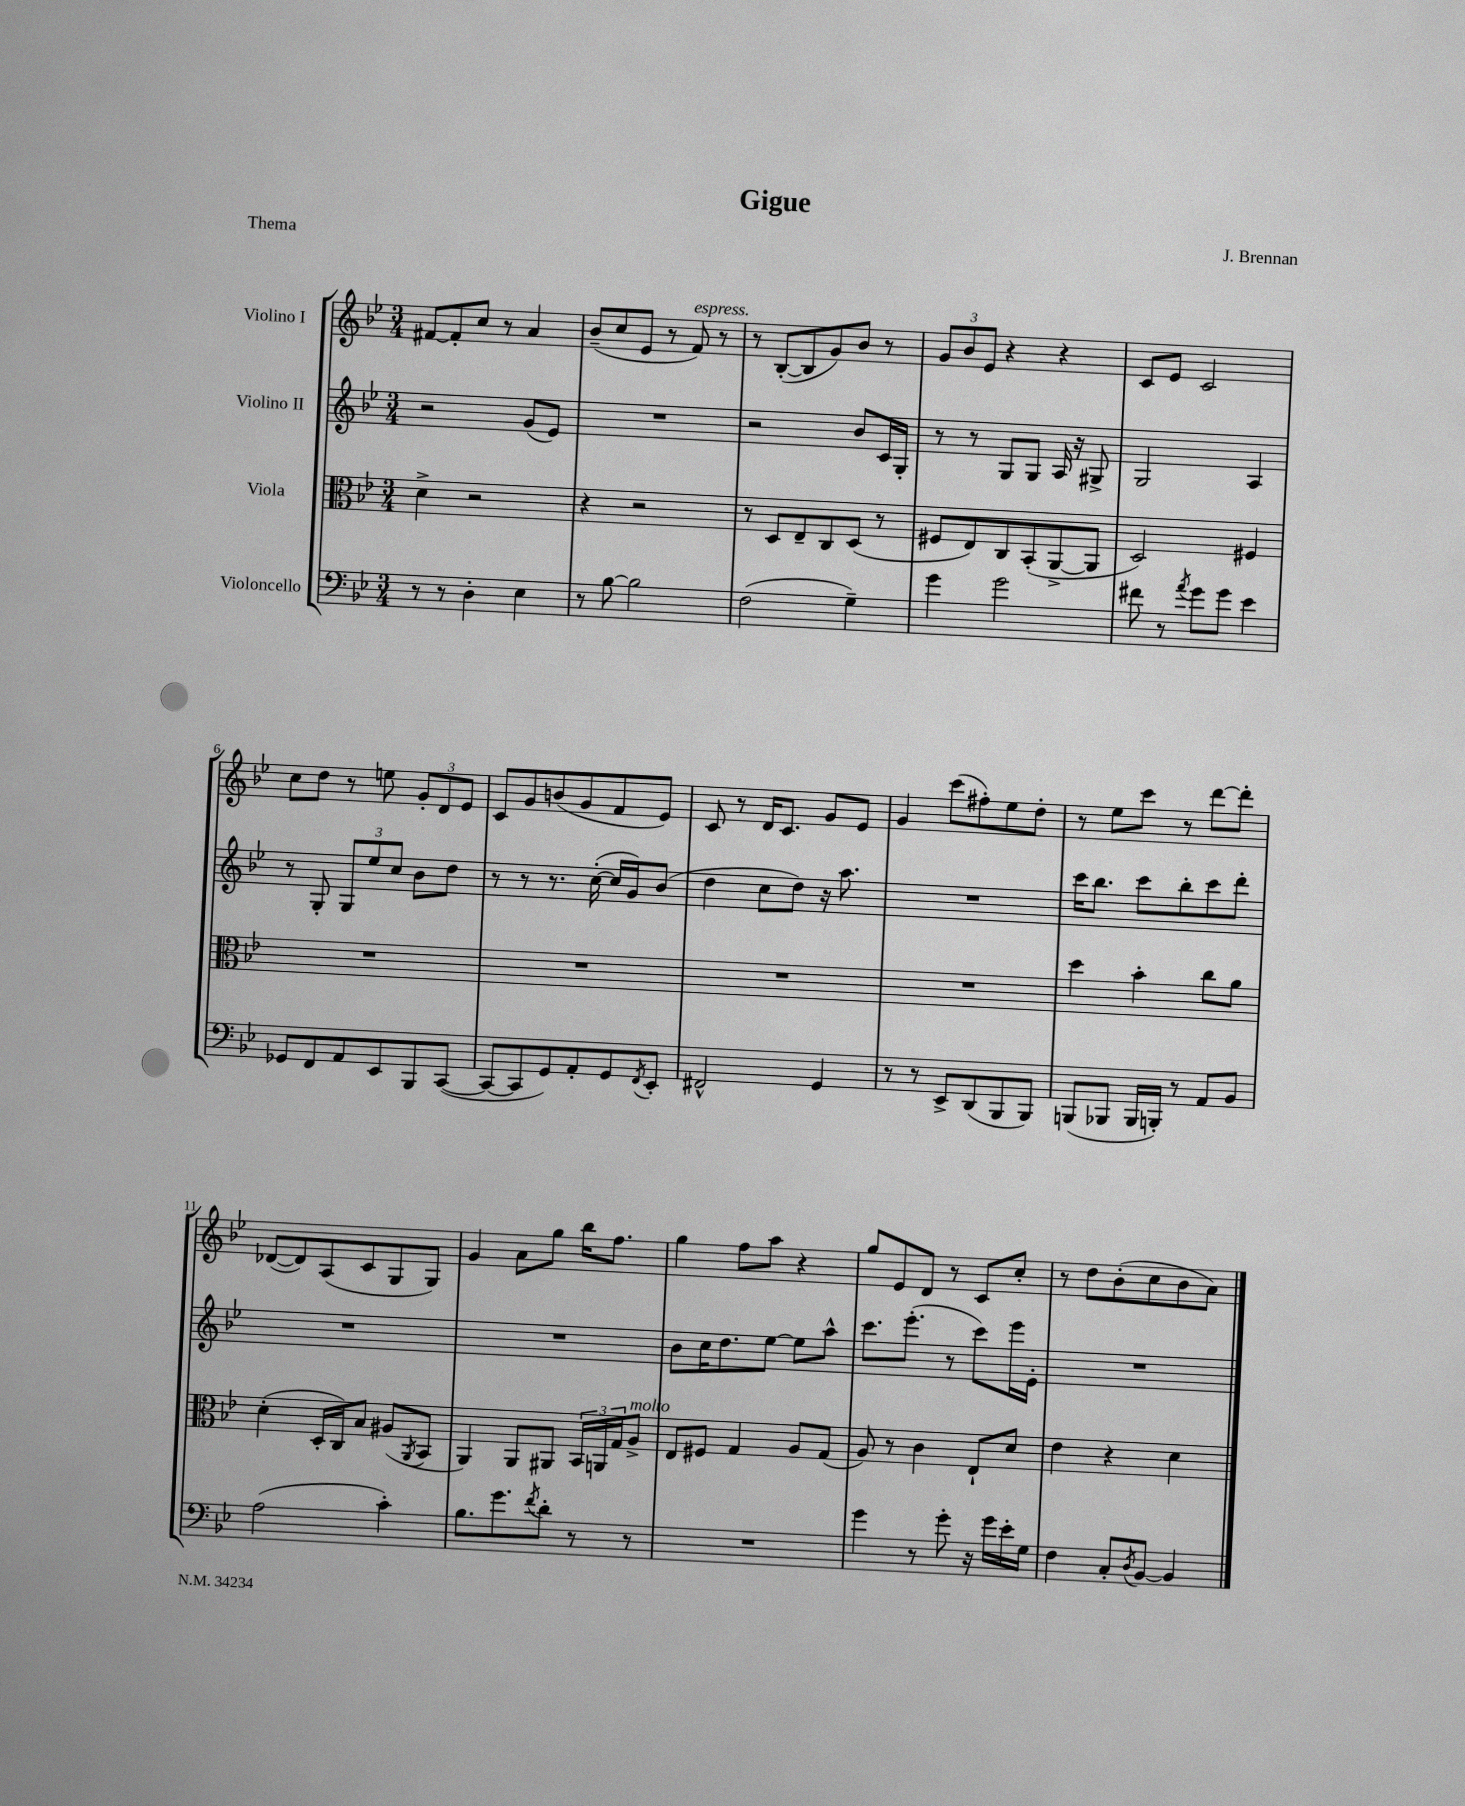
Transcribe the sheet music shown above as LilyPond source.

\header { title = "Gigue" composer = "J. Brennan" piece = "Thema" }
<<
\new StaffGroup <<
\new Staff = "s0" \with { instrumentName = "Violino I" } {
    \clef treble \key bes \major \numericTimeSignature \time 3/4
    fis'8~ fis'8-. c''8 r8 a'4 |
    bes'8--( c''8 ees'8 r8 f'8^\markup { \italic "espress." }) r8 |
    r8 bes8~-.( bes8 g'8) bes'8 r8 |
    \tuplet 3/2 { g'8 bes'8 ees'8 } r4 r4 |
    c'8 ees'8 c'2 |
    c''8 d''8 r8 e''8 \tuplet 3/2 { g'8-. d'8 ees'8 } |
    c'8 g'8 b'8( g'8 f'8 ees'8) |
    c'8 r8 d'16 c'8. g'8 ees'8 |
    g'4 c'''8( fis''8-.) ees''8 d''8-. |
    r8 ees''8 c'''8 r8 d'''8~ d'''8-. |
    des'8~( des'8) a8( c'8 g8 g8) |
    g'4 a'8 g''8 bes''16 f''8. |
    g''4 f''8 a''8 r4 |
    g''8 ees'8 d'8 r8 c'8 c''8-. |
    r8 d''8 bes'8-.( c''8 bes'8 a'8) \bar "|." |
}
\new Staff = "s1" \with { instrumentName = "Violino II" } {
    \clef treble \key bes \major \numericTimeSignature \time 3/4
    r2 g'8( ees'8) |
    R2. |
    r2 bes'8 c'16 g16-. |
    r8 r8 g8 g8 a16 r16 gis8-> |
    g2 a4 |
    r8 g8-. \tuplet 3/2 { g8 ees''8 c''8 } bes'8 d''8 |
    r8 r8 r8. c''16~-.( c''16 g'16) bes'8( |
    d''4 c''8 d''8) r16 a''8. |
    R2. |
    c'''16 bes''8. c'''8 bes''8-. c'''8 d'''8-. |
    R2. |
    R2. |
    bes'8 c''16 d''8. ees''8~ ees''8 a''8-^ |
    c'''8. ees'''8.-.( r8 c'''8) ees'''16 ees'16-. |
    R2. \bar "|." |
}
\new Staff = "s2" \with { instrumentName = "Viola" } {
    \clef alto \key bes \major \numericTimeSignature \time 3/4
    d'4-> r2 |
    r4 r2 |
    r8 d8 ees8-- c8 d8( r8 |
    fis8 ees8) c8 bes,8-.( a,8~-> a,8 |
    d2) fis4 |
    R2. |
    R2. |
    R2. |
    R2. |
    d''4 bes'4-. c''8 a'8 |
    d'4-.( d16-. c16) bes8 ais8( \acciaccatura { a,8 } bes,8 |
    a,4) a,8 ais,8 \tuplet 3/2 { bes,16 a,16 g16 } a8->^\markup { \italic "molto" } |
    ees8 fis8 g4 a8 g8( |
    a8) r8 c'4 ees8-! d'8 |
    ees'4 r4 d'4 \bar "|." |
}
\new Staff = "s3" \with { instrumentName = "Violoncello" } {
    \clef bass \key bes \major \numericTimeSignature \time 3/4
    r8 r8 d4-. ees4 |
    r8 bes8~ bes2 |
    f2( g4--) |
    g'4 g'2 |
    fis'8 r8 \acciaccatura { a'8 } g'8 g'8 ees'4 |
    ges,8 f,8 a,8 ees,8 bes,,8 c,8~( |
    c,8~ c,8 g,8) a,8-. g,8 \acciaccatura { f,8 } ees,8-. |
    fis,2-^ g,4 |
    r8 r8 ees,8-> d,8( bes,,8 bes,,8) |
    b,,8( bes,,8 bes,,16 b,,16-.) r8 a,8 bes,8 |
    a2( c'4-.) |
    bes8. g'8. \acciaccatura { f'8 } d'8-. r8 r8 |
    R2. |
    g'4 r8 g'8-. r16 g'16 ees'16-. g16 |
    f4 c8-. \acciaccatura { d8 } bes,8~ bes,4 \bar "|." |
}
>>
>>
